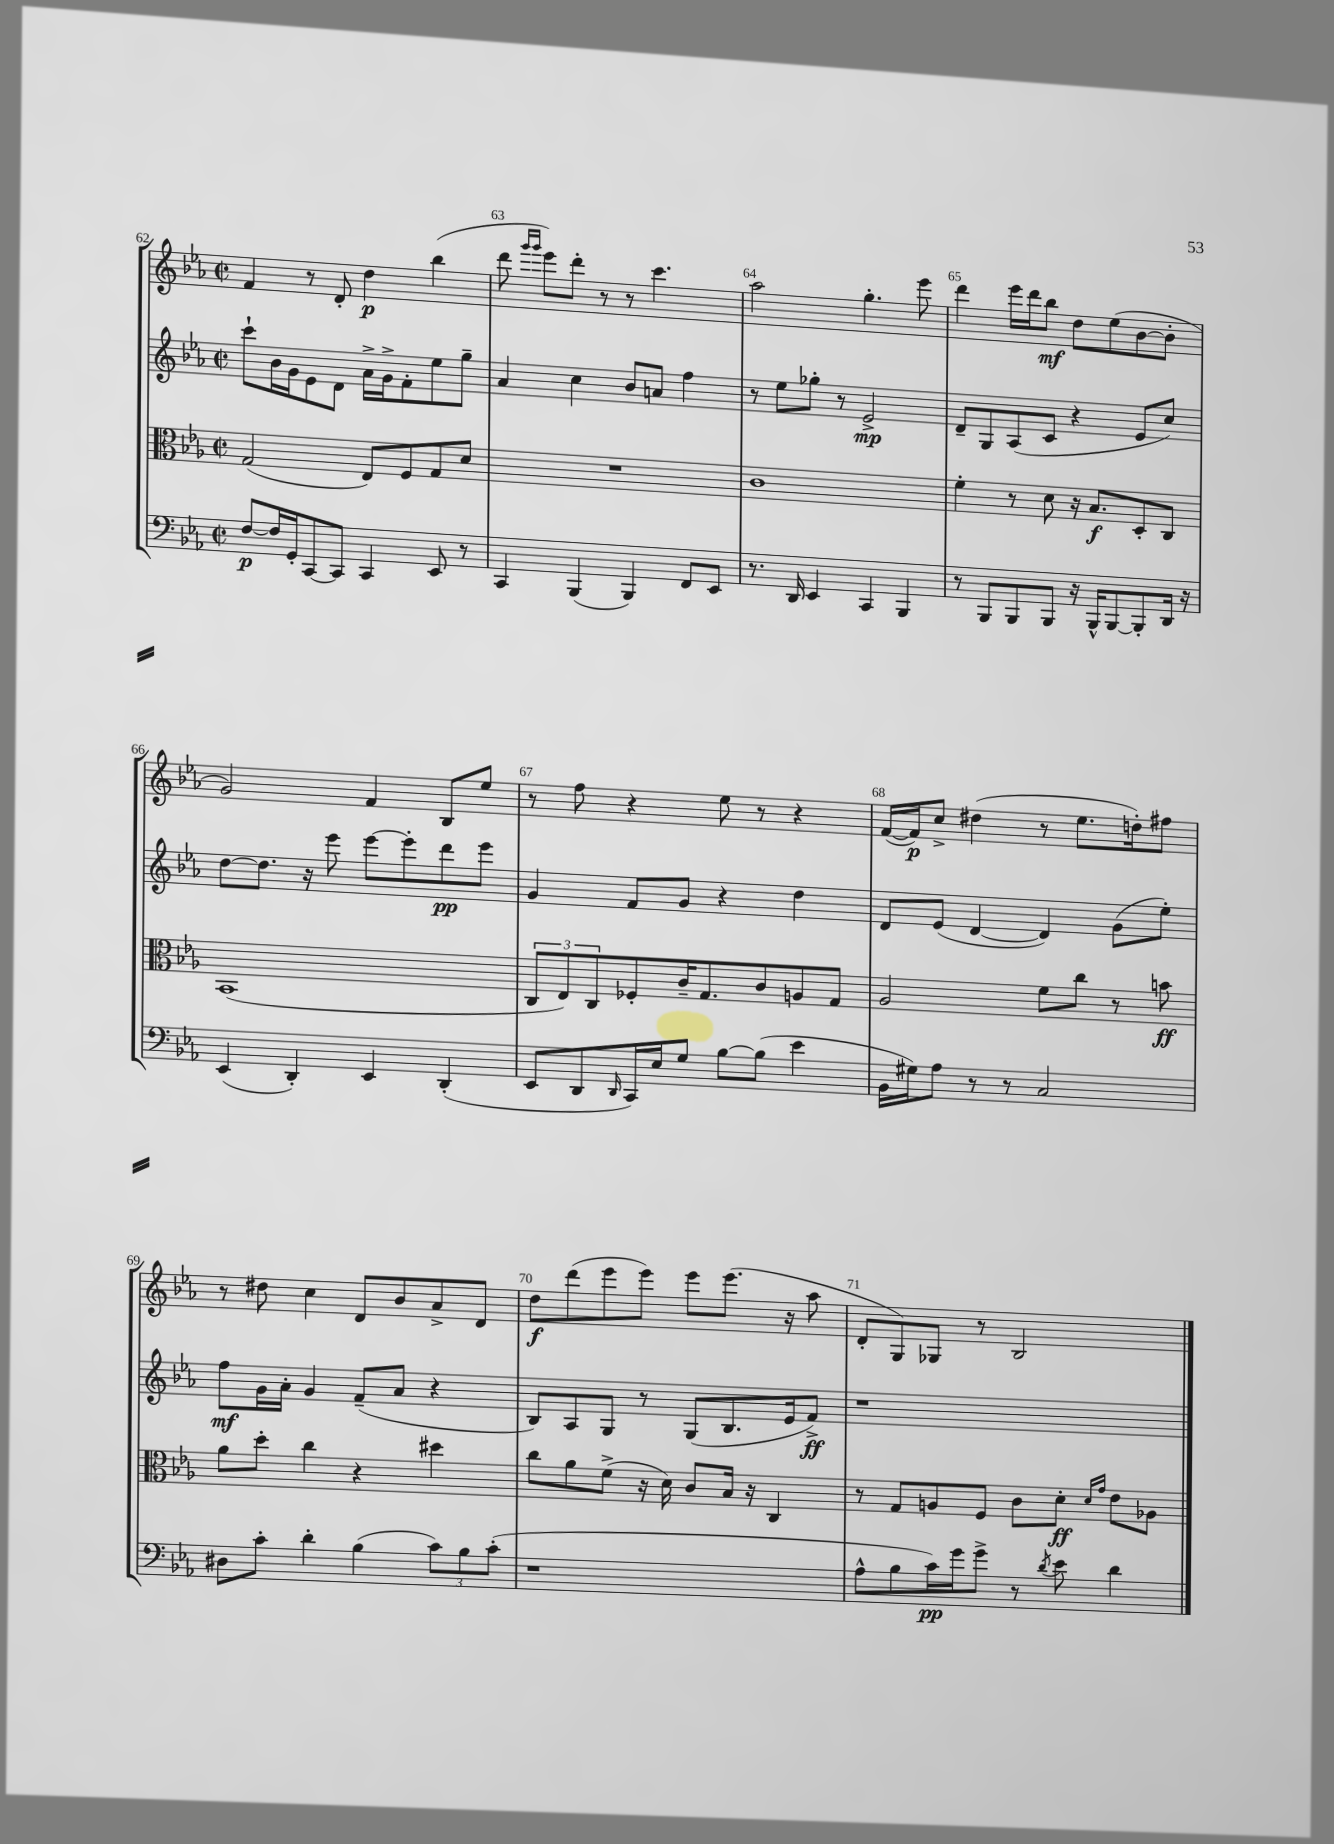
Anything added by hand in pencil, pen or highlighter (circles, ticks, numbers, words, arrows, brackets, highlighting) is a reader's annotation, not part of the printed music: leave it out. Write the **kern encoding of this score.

**kern	**dynam	**kern	**dynam	**kern	**dynam	**kern	**dynam
*part4	*part4	*part3	*part3	*part2	*part2	*part1	*part1
*staff4	*staff4	*staff3	*staff3	*staff2	*staff2	*staff1	*staff1
*clefF4	*	*clefC3	*	*clefG2	*	*clefG2	*
*k[b-e-a-]	*	*k[b-e-a-]	*	*k[b-e-a-]	*	*k[b-e-a-]	*
*M2/2	*	*M2/2	*	*M2/2	*	*M2/2	*
*met(c|)	*	*met(c|)	*	*met(c|)	*	*met(c|)	*
=62	=62	=62	=62	=62	=62	=62	=62
[8F/L	p	(2G/	.	8ccc`\L	.	4f/	.
16F/L]	.	.	.	16b-\L	.	.	.
16GG'/J	.	.	.	16g\J	.	.	.
[8CC/	.	.	.	8e-\	.	8r	.
8CC/J]	.	.	.	8d\J	.	8d'/	.
4CC/	.	8E-/L)	.	16a-^\LL	.	4dd\	p
.	.	.	.	16g^\J	.	.	.
.	.	8F/	.	8f'\	.	.	.
8EE-/	.	8G/	.	8ee-\	.	(4bb-\	.
8r	.	8d/J	.	8gg~\J	.	.	.
=63	=63	=63	=63	=63	=63	=63	=63
4CC/	.	1r	.	4a-/	.	8ddd\	.
.	.	.	.	.	.	16qqggg/LL	.
.	.	.	.	.	.	16qqggg/JJ	.
.	.	.	.	.	.	8eee-\L)	.
(4BBB-/	.	.	.	4cc\	.	8ddd'\J	.
.	.	.	.	.	.	8r	.
4BBB-/)	.	.	.	8b-/L	.	8r	.
.	.	.	.	8an/J	.	4.ccc\	.
8FF/L	.	.	.	4ff\	.	.	.
8EE-/J	.	.	.	.	.	.	.
=64	=64	=64	=64	=64	=64	=64	=64
8.r	.	1c	.	8r	.	2aa-\	.
.	.	.	.	8ee-\L	.	.	.
16DD/	.	.	.	.	.	.	.
4EE-/	.	.	.	8gg-X'\J	.	.	.
.	.	.	.	8r	.	.	.
4CC/	.	.	.	2e-^/	mp	4.gg'\	.
4BBB-/	.	.	.	.	.	.	.
.	.	.	.	.	.	8eee-\	.
=65	=65	=65	=65	=65	=65	=65	=65
8r	.	4f'\	.	8d~/L	.	4ddd\	.
8BBB-/L	.	.	.	8G/	.	.	.
8BBB-/	.	8r	.	(8A-/	.	16eee-\LL	.
.	.	.	.	.	.	16ddd\J	.
8BBB-/J	.	8d\	.	8c/J	.	8bb-\J	mf
16r	.	16r	.	4r	.	8dd\L	.
16BBB-^^/KL	.	8.B-/L	f	.	.	.	.
[8BBB-/	.	.	.	.	.	(8ee-\	.
8BBB-'/]	.	8D'/	.	8e-/L	.	[8b-\	.
16DD/Jk	.	8C/J	.	8cc/J)	.	8b-'\J]	.
16r	.	.	.	.	.	.	.
!!LO:LB:g=z
=66	=66	=66	=66	=66	=66	=66	=66
(4EE-/	.	(1BB-	.	[8dd\L	.	2g/)	.
.	.	.	.	8.dd\J]	.	.	.
4DD'/)	.	.	.	.	.	.	.
.	.	.	.	16r	.	.	.
.	.	.	.	8eee-\	.	.	.
4EE-/	.	.	.	[8eee-\L	.	4f/	.
.	.	.	.	8eee-'\]	.	.	.
(4DD'/	.	.	.	8ddd\	pp	8B-/L	.
.	.	.	.	8eee-\J	.	8ee-/J	.
=67	=67	=67	=67	=67	=67	=67	=67
8EE-/L	.	12C/L	.	4g/	.	8r	.
.	.	12E-/)	.	.	.	.	.
8DD/	.	.	.	.	.	8ff\	.
.	.	12C/	.	.	.	.	.
16qqDD/	.	.	.	.	.	.	.
16CC/L)	.	8F-X'/	.	8f/L	.	4r	.
16E-/J	.	.	.	.	.	.	.
8G/J	.	16c~/K	.	8g/J	.	.	.
.	.	8.G/	.	.	.	.	.
[8B-\L	.	.	.	4r	.	8ee-\	.
(8B-\J]	.	8c/	.	.	.	8r	.
4e-\	.	8An/	.	4dd\	.	4r	.
.	.	8G/J	.	.	.	.	.
=68	=68	=68	=68	=68	=68	=68	=68
16BB-\LL	.	2A-/	.	8d/L	.	([16f/LL	.
16G#X\J)	.	.	.	.	.	16f/J])	p
8A-\J	.	.	.	(8e-/J	.	8cc^/J	.
8r	.	.	.	[4d/	.	(4dd#X\	.
8r	.	.	.	.	.	.	.
2C/	.	8f\L	.	4d/])	.	8r	.
.	.	8cc\J	.	.	.	8.ee-\L	.
.	.	8r	.	(8g\L	.	.	.
.	.	.	.	.	.	16ddn'\k)	.
.	.	8bn\	ff	8ee-'\J)	.	8ff#X\J	.
!!LO:LB:g=z
=69	=69	=69	=69	=69	=69	=69	=69
8D#X\L	.	8a-\L	.	8ff\L	mf	8r	.
8c'\J	.	8dd'\J	.	16g\L	.	8dd#X\	.
.	.	.	.	16a-'\JJ	.	.	.
4d'\	.	4cc\	.	4g/	.	4cc\	.
(4B-\	.	4r	.	(8f~/L	.	8d/L	.
.	.	.	.	8a-/J	.	8b-/	.
12c\L)	.	4dd#X\	.	4r	.	8a-^/	.
12B-\	.	.	.	.	.	.	.
.	.	.	.	.	.	8d/J	.
(12c'\J	.	.	.	.	.	.	.
=70	=70	=70	=70	=70	=70	=70	=70
1r	.	8cc\L	.	8B-/L)	.	8dd\L	f
.	.	8a-\	.	8A-/	.	(8ddd\	.
.	.	(8f^\J	.	8G/J	.	8eee-\	.
.	.	16r	.	8r	.	8eee-\J)	.
.	.	16d\)	.	.	.	.	.
.	.	8c/L	.	(8G/L	.	8eee-\L	.
.	.	16B-/Jk	.	8.B-/	.	(8.eee-\J	.
.	.	16r	.	.	.	.	.
.	.	4C/	.	.	.	.	.
.	.	.	.	16e-/k	.	16r	.
.	.	.	.	8f^/J)	ff	8aa-\	.
=71	=71	=71	=71	=71	=71	=71	=71
8A-^^\L	.	8r	.	1r	.	8d'/L	.
8B-\	.	8G/L	.	.	.	8G/)	.
16c\L)	pp	8An/	.	.	.	8G-X/J	.
16g\J	.	.	.	.	.	.	.
8g^\J	.	8F/J	.	.	.	8r	.
8r	.	8c\L	.	.	.	2B-/	.
8qd/	.	.	.	.	.	.	.
8e-\	.	8d'\J	ff	.	.	.	.
.	.	16qqd/LL	.	.	.	.	.
.	.	16qqg/JJ	.	.	.	.	.
4d\	.	8e-\L	.	.	.	.	.
.	.	8A-X\J	.	.	.	.	.
==	==	==	==	==	==	==	==
*-	*-	*-	*-	*-	*-	*-	*-
